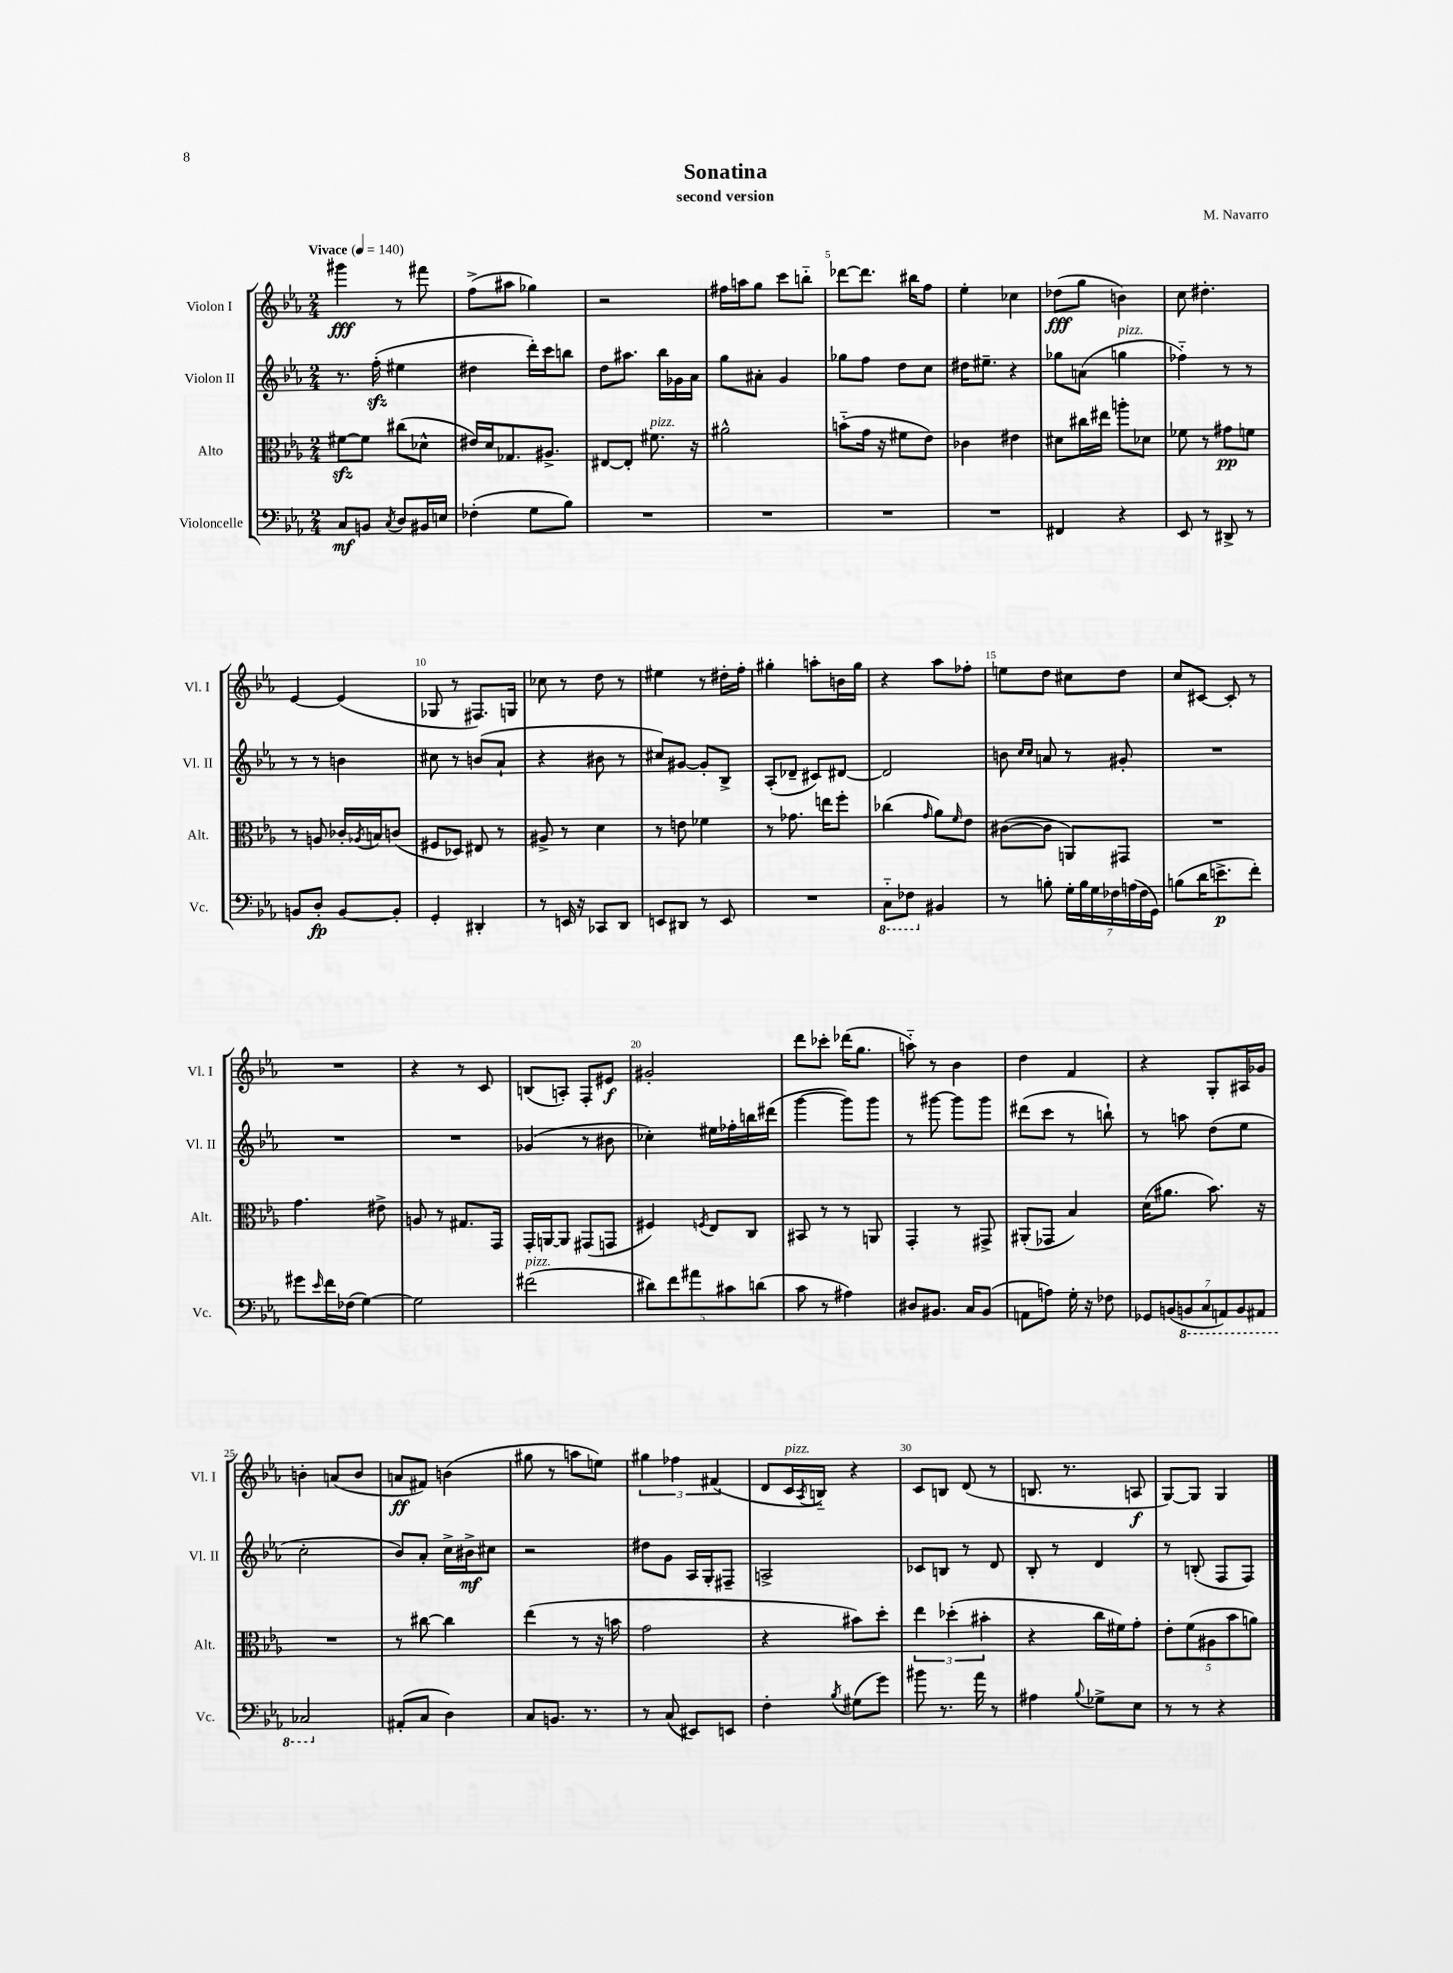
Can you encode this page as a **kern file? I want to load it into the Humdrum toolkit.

**kern	**kern	**kern	**kern
*staff4	*staff3	*staff2	*staff1
*clefF4	*clefC3	*clefG2	*clefG2
*k[b-e-a-]	*k[b-e-a-]	*k[b-e-a-]	*k[b-e-a-]
*M2/4	*M2/4	*M2/4	*M2/4
*MM140	*MM140	*MM140	*MM140
8C	[8f#	8.r	4ggg#
8BB	8f#]	.	.
.	.	(16ff'	.
8qC	.	.	.
8D	(8cc#	4ee#	8r
16BB#	8d-^^	.	8fff#
16E	.	.	.
=	=	=	=
(4F-'	16e#)	4dd#	(8ff^
.	16d	.	.
.	8.G-	.	8aa#
8G	.	16ddd')	4gg-)
.	8.A#^	16ccc	.
8B-)	.	8bb	.
=	=	=	=
2r	[8E#	8dd	2r
.	8E#']	8.aa#	.
.	8.f#	.	.
.	.	16bb-	.
.	.	16g-	.
.	16r	16a-	.
=	=	=	=
2r	2a#^^	8gg	16ff#
.	.	.	16aa
.	.	8a#'	8gg
.	.	4g	8ccc
.	.	.	8bb'~
=	=	=	=
2r	(8b'~	8gg-	[8ddd-
.	16g	8ff	8.ddd-]
.	16r	.	.
.	8f#	8dd	.
.	.	.	16bb#
.	8e-)	8cc	8ff
=	=	=	=
2r	4c-	16dd#	4ee-'
.	.	8.ee#~	.
.	4e#	4r	4cc-
=	=	=	=
4FF#	8d#	8gg-	(8dd-
.	16cc#	(8a	8gg
.	16ee#	.	.
4r	8aa'	4gg	4b)
.	8d-	.	.
=	=	=	=
8EE-	8f-	4ff-'~)	8cc
8r	8r	.	4.dd#'
8DD#^	8g#	8r	.
8r	8f	8r	.
=	=	=	=
8BB	8r	8r	[4e-
8D'	8A	8r	.
[8BB	16c-'	4b	(4e-]
.	8qA-	.	.
.	16B	.	.
8BB']	(8c	.	.
=	=	=	=
4GG'	8F#	8cc#	8G-
.	8D-)	8r	8r
4DD#'	8E#	(8b	8.F#)
.	8r	8a-`	.
.	.	.	16G
=	=	=	=
8r	8A#^	4r	8cc-
16EE	8r	.	8r
16r	.	.	.
8CC-	4d	8b#	8dd
8DD	.	8r	8r
=	=	=	=
8EE	8r	8cc#)	4ee#
8DD#	8e	[8g#	.
8r	4f-	8g#']	8r
8EE	.	8B-^	16dd#'
.	.	.	16ff'
=	=	=	=
2r	8r	(8A-'	4gg#'
.	8.g-	8d-~	.
.	.	8c#)	8aa'
.	16ee	.	.
.	8ff'	[8d#	16b
.	.	.	16gg#
=	=	=	=
8CC'~	(4cc-	2d#]	4r
8FF-	.	.	.
.	16qqg	.	.
4BB#	8a-)	.	8aa-
.	16qqf	.	.
.	8e-	.	8ff-'
=	=	=	=
8r	([8c#	8b	8ee
.	.	16qqcc	.
.	.	16qqcc	.
8B'	8c#]	8a	8dd
28G'	8AA)	8r	8cc#
28B	.	.	.
28G	.	.	.
28F-	.	.	.
.	8GG#	8g#'	8dd
(28A	.	.	.
28F-	.	.	.
28GG)	.	.	.
=	=	=	=
(8B	2r	2r	8cc
16d	.	.	[8c#
8.e^	.	.	.
.	.	.	8c#']
8f')	.	.	8r
=	=	=	=
8g#	4.g	2r	2r
16qqe-	.	.	.
16f	.	.	.
(16F-	.	.	.
[4G)	.	.	.
.	8e#^	.	.
=	=	=	=
2G]	8A	2r	4r
.	8r	.	.
.	8.G#	.	8r
.	.	.	8c
.	16GG	.	.
=	=	=	=
(2f#	16GG'	(4g-	(8B
.	[16AA	.	.
.	8AA]	.	8A')
.	(8GG#	8r	8F'
.	8GG	8b#	8e#
=	=	=	=
10d#)	4F#)	4cc-')	2g#'
10f	.	.	.
10a#	.	.	.
.	8qF	.	.
.	8E-	16ee#	.
10c#	.	.	.
.	.	16ff-'	.
.	8C	16bb	.
(10d	.	.	.
.	.	(16ddd#	.
=	=	=	=
8c	8BB#	[4ggg	8ddd
8r	8r	.	8ccc-'
4A#)	8r	8ggg])	(16ddd-
.	.	.	8.gg
.	8AA	8ggg	.
=	=	=	=
8D#	4GG'	8r	8aa'~)
8.BB#	.	[8ggg#	8r
.	8r	8ggg#]	4b-
16C	.	.	.
(8BB#	8GG#^	8ggg#	.
=	=	=	=
8AA	(8AA#'	(8ddd#	4dd
8A)	8GG-	8ccc	.
16G'	4B-)	8r	4f
16r	.	.	.
8F-	.	8bb`)	.
=	=	=	=
14GG-	(16d	8r	4r
.	8.a#	.	.
(14BB	.	.	.
.	.	8aa	.
14BBB	.	.	.
14CC	.	.	.
.	8.b-)	(8dd	8G'
14AAA)	.	.	.
14BBB	.	.	.
.	.	8ee-	16A#
14AAA#	.	.	.
.	16r	.	16g-
=	=	=	=
2CC-	2r	2cc'	4b'
.	.	.	(8a
.	.	.	8b
=	=	=	=
(8AA#'	8r	8b-)	8a
8C	[8cc#	8a-'	8f#)
4D)	4cc#]	16cc^	(4b
.	.	16b#^	.
.	.	8cc#	.
=	=	=	=
8C	(4ee-	2r	8gg#
8.BB	.	.	8r
.	8r	.	8aa
8.r	.	.	.
.	16r	.	8ee)
.	16b	.	.
=	=	=	=
8r	2g	8dd#	6gg#
(8C	.	8g	.
.	.	.	6ff-
8EE#)	.	16A-	.
.	.	16G'	.
.	.	.	(6f#
8EE	.	8F#~	.
=	=	=	=
4F'	4r	2A^	8d
.	.	.	16c
.	.	.	8qA-
.	.	.	16B'~)
8qB-	.	.	.
(8G#	8b#)	.	4r
8g)	8dd'	.	.
=	=	=	=
8b#	6ee-	8c-	8c
8.r	.	8B	8B
.	(6dd-'	.	.
.	.	8r	(8d
16a-	.	.	.
.	6b#'	.	.
8r	.	8d	8r
=	=	=	=
4A#	4r	8B-'	8.B
.	.	8r	.
.	.	.	8.r
8qqB-	.	.	.
8G-^	16cc	4d	.
.	16f#)	.	.
8E-	8g'	.	8A
=	=	=	=
8r	10e-'	8r	[8G)
.	(10f	.	.
8r	.	(8B'	8G]
.	10A#	.	.
4r	.	8F	4G
.	10b-	.	.
.	.	8F)	.
.	10a)	.	.
==	==	==	==
*-	*-	*-	*-
